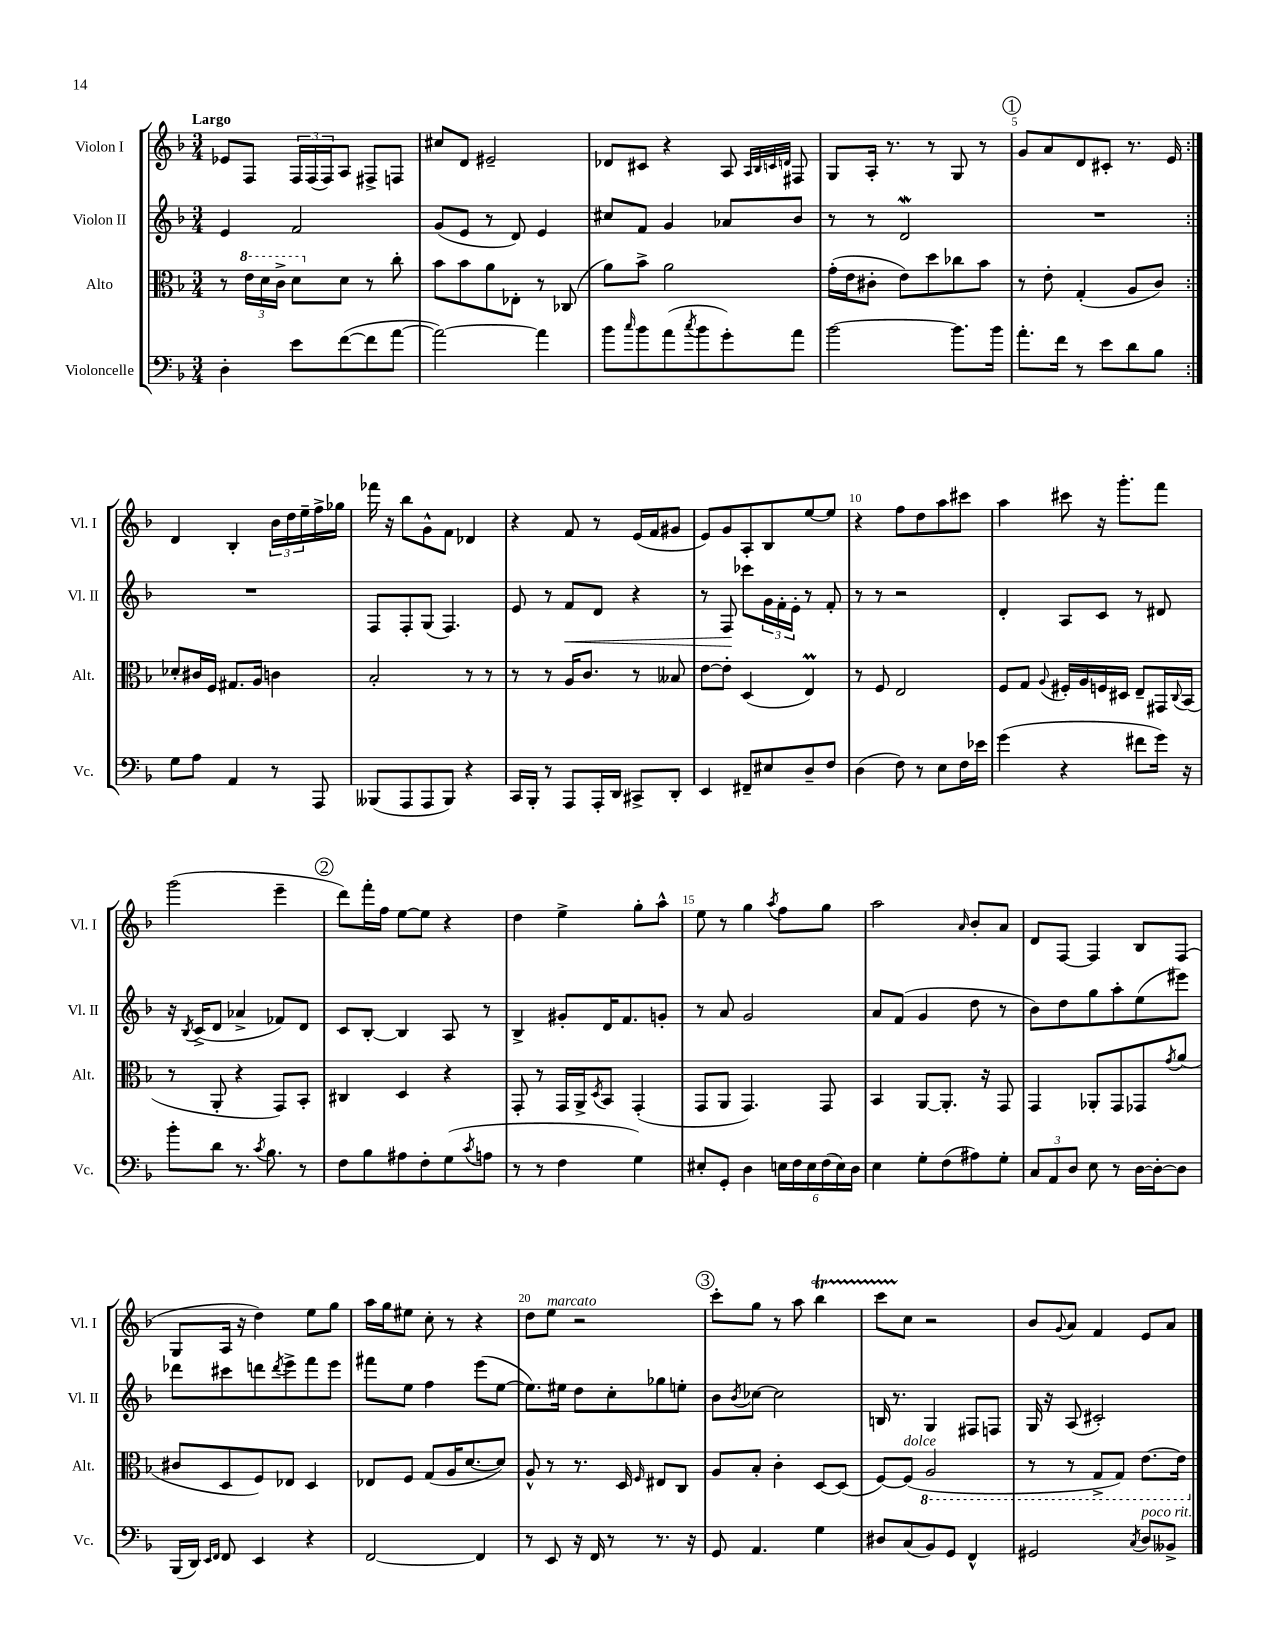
<<
\new StaffGroup <<
\new Staff = "s0" \with { instrumentName = "Violon I" shortInstrumentName = "Vl. I" } {
    \clef treble \key f \major \numericTimeSignature \time 3/4 \tempo "Largo"
    \repeat volta 2 { ees'8 f8 \tuplet 3/2 { f16 f16( f16) } a8 fis8-> f8 |
    cis''8 d'8 eis'2-- |
    des'8 cis'8 r4 a8 \grace { a32 bes32 c'32 d'32 } fis8 |
    g8 a16-. r8. r8 g8 r8 |
    \mark \markup { \circle "1" } g'8 a'8 d'8 cis'8-. r8. e'16 | }
    d'4 bes4-. \tuplet 3/2 { bes'16 d''16 e''16-- } f''16-> ges''16 |
    fes'''16 r16 bes''8 g'8-^ f'8 des'4 |
    r4 f'8 r8 e'16( f'16 gis'8 |
    e'8) g'8 a8-. bes8 e''8~ e''8 |
    r4 f''8 d''8 a''8 cis'''8 |
    a''4 cis'''8 r16 g'''8.-. f'''8 |
    g'''2( e'''4-- |
    \mark \markup { \circle "2" } d'''8) f'''16-. f''16 e''8~ e''8 r4 |
    d''4 e''4-> g''8-. a''8-^ |
    e''8 r8 g''4 \acciaccatura { a''8 } f''8 g''8 |
    a''2 \grace { a'16 } bes'8-. a'8 |
    d'8 f8~ f4 bes8 f8( |
    g8 a16 r16 d''4) e''8 g''8 |
    a''16 g''16 eis''8 c''8-. r8 r4 |
    d''8 e''8^\markup { \italic "marcato" } r2 |
    \mark \markup { \circle "3" } c'''8-. g''8 r8 a''8 bes''4\startTrillSpan |
    c'''8 c''8\stopTrillSpan r2 |
    bes'8 \appoggiatura { g'8 } a'8 f'4 e'8 a'8 \bar "|." |
}
\new Staff = "s1" \with { instrumentName = "Violon II" shortInstrumentName = "Vl. II" } {
    \clef treble \key f \major \numericTimeSignature \time 3/4
    \repeat volta 2 { e'4 f'2 |
    g'8( e'8 r8 d'8) e'4 |
    cis''8 f'8 g'4 aes'8 bes'8 |
    r8 r8 d'2\mordent |
    \mark \markup { \circle "1" } R2. | }
    R2. |
    f8 f8-. g8( f4.) |
    e'8 r8 f'8\< d'8 r4 |
    r8 f8\! ces'''8 \tuplet 3/2 { g'16 f'16-. e'16-. } r8 f'8-. |
    r8 r8 r2 |
    d'4-. a8 c'8 r8 dis'8 |
    r16 \acciaccatura { bes8 } c'16->( d'8 aes'4-> fes'8) d'8 |
    \mark \markup { \circle "2" } c'8 bes8~-. bes4 a8 r8 |
    bes4-> gis'8-. d'16 f'8. g'8-. |
    r8 a'8 g'2 |
    a'8 f'8( g'4 d''8 r8 |
    bes'8) d''8 g''8 a''8-. e''8( eis'''8) |
    des'''8 cis'''8 d'''8 \acciaccatura { d'''8 } e'''8-> f'''8 e'''8 |
    fis'''8 e''8 f''4 e'''8( e''8~ |
    e''8.) eis''16 d''8 c''8-. ges''8 e''8-. |
    \mark \markup { \circle "3" } bes'8 \acciaccatura { bes'8 } ces''8~ ces''2 |
    b16 r8. g4 fis8 f8 |
    g16 r16 a8( cis'2-.) \bar "|." |
}
\new Staff = "s2" \with { instrumentName = "Alto" shortInstrumentName = "Alt." } {
    \clef alto \key f \major \numericTimeSignature \time 3/4
    \repeat volta 2 { r8 \tuplet 3/2 { \ottava #1 e''16 d''16 c''16-> } d''8 \ottava #0 d'8 r8 c''8-. |
    bes'8 bes'8 a'8 ees8-. r8 ces8( |
    a'8) bes'8-> a'2 |
    g'16-.( e'16 cis'8-. e'8) d''8 ces''8 bes'8 |
    \mark \markup { \circle "1" } r8 e'8-. g4-.( a8 c'8) | }
    des'8-. cis'16 f16 gis8. a16 c'4 |
    bes2-. r8 r8 |
    r8 r8 a16 c'8. r8 beses8 |
    e'8~ e'8-. d4( e4\prall) |
    r8 f8 e2 |
    f8 g8 \appoggiatura { a8 } fis16-. a16 f16 dis16 e8-- gis,16 \appoggiatura { c8 } bes,16( |
    r8 a,8-. r4 g,8) bes,8-. |
    \mark \markup { \circle "2" } cis4 d4 r4 |
    g,8-. r8 g,16 a,16-> \acciaccatura { d8 } bes,8 g,4-.( |
    g,8 a,8 g,4.) g,8 |
    bes,4 a,8~ a,8.-. r16 g,8 |
    g,4 aes,8-. g,8 ges,8 \acciaccatura { g'8 } a'8( |
    cis'8 d8 f8) ees8 d4 |
    ees8 f8 g8( a16 d'8.~ d'8) |
    a8-^ r8 r8. d16 \grace { f16 } eis8 c8 |
    \mark \markup { \circle "3" } a8 bes8-. c'4-. d8~ d8( |
    f8~) f8^\markup { \italic "dolce" }( \ottava #-1 a,2 |
    r8 r8 g,8-> g,8) e8.~ e16 \ottava #0 \bar "|." |
}
\new Staff = "s3" \with { instrumentName = "Violoncelle" shortInstrumentName = "Vc." } {
    \clef bass \key f \major \numericTimeSignature \time 3/4
    \repeat volta 2 { d4-. e'8 f'8~( f'8 a'8~ |
    a'2~) a'4 |
    bes'8 \grace { c''16 } bes'8 a'8( \acciaccatura { c''8 } bes'8 g'8-.) a'8 |
    bes'2~ bes'8. bes'16 |
    \mark \markup { \circle "1" } a'8.-. f'16 r8 e'8 d'8 bes8 | }
    g8 a8 a,4 r8 a,,8 |
    beses,,8( a,,8 a,,8 beses,,8) r4 |
    c,16 bes,,16-. r8 a,,8 a,,16-. d,16 cis,8-> d,8-. |
    e,4 fis,8-- eis8 d8-- f8 |
    d4( f8) r8 e8 f16 ees'16 |
    g'4( r4 fis'8 g'16) r16 |
    bes'8-. d'8 r8. \acciaccatura { c'8 } bes8. r8 |
    \mark \markup { \circle "2" } f8 bes8 ais8 f8-. g8( \acciaccatura { c'8 } a8 |
    r8 r8 f4 g4) |
    eis8-. g,8-. d4 \tuplet 6/4 { e16 f16 e16 f16( e16) d16 } |
    e4 g8-. f8( ais8) g8-. |
    \tuplet 3/2 { c8 a,8 d8 } e8 r8 d16~ d16~-. d8 |
    bes,,16( d,16) \grace { e,16 f,16 } f,8 e,4 r4 |
    f,2~ f,4 |
    r8 e,8 r16 f,16 r8 r8. r16 |
    \mark \markup { \circle "3" } g,8 a,4. g4 |
    dis8 c8( bes,8) g,8 f,4-^ |
    gis,2 \acciaccatura { c8 } d8^\markup { \italic "poco rit." } beses,8-> \bar "|." |
}
>>
>>
\layout { \context { \Score \override BarNumber.break-visibility = ##(#f #t #t) barNumberVisibility = #(every-nth-bar-number-visible 5) } }
